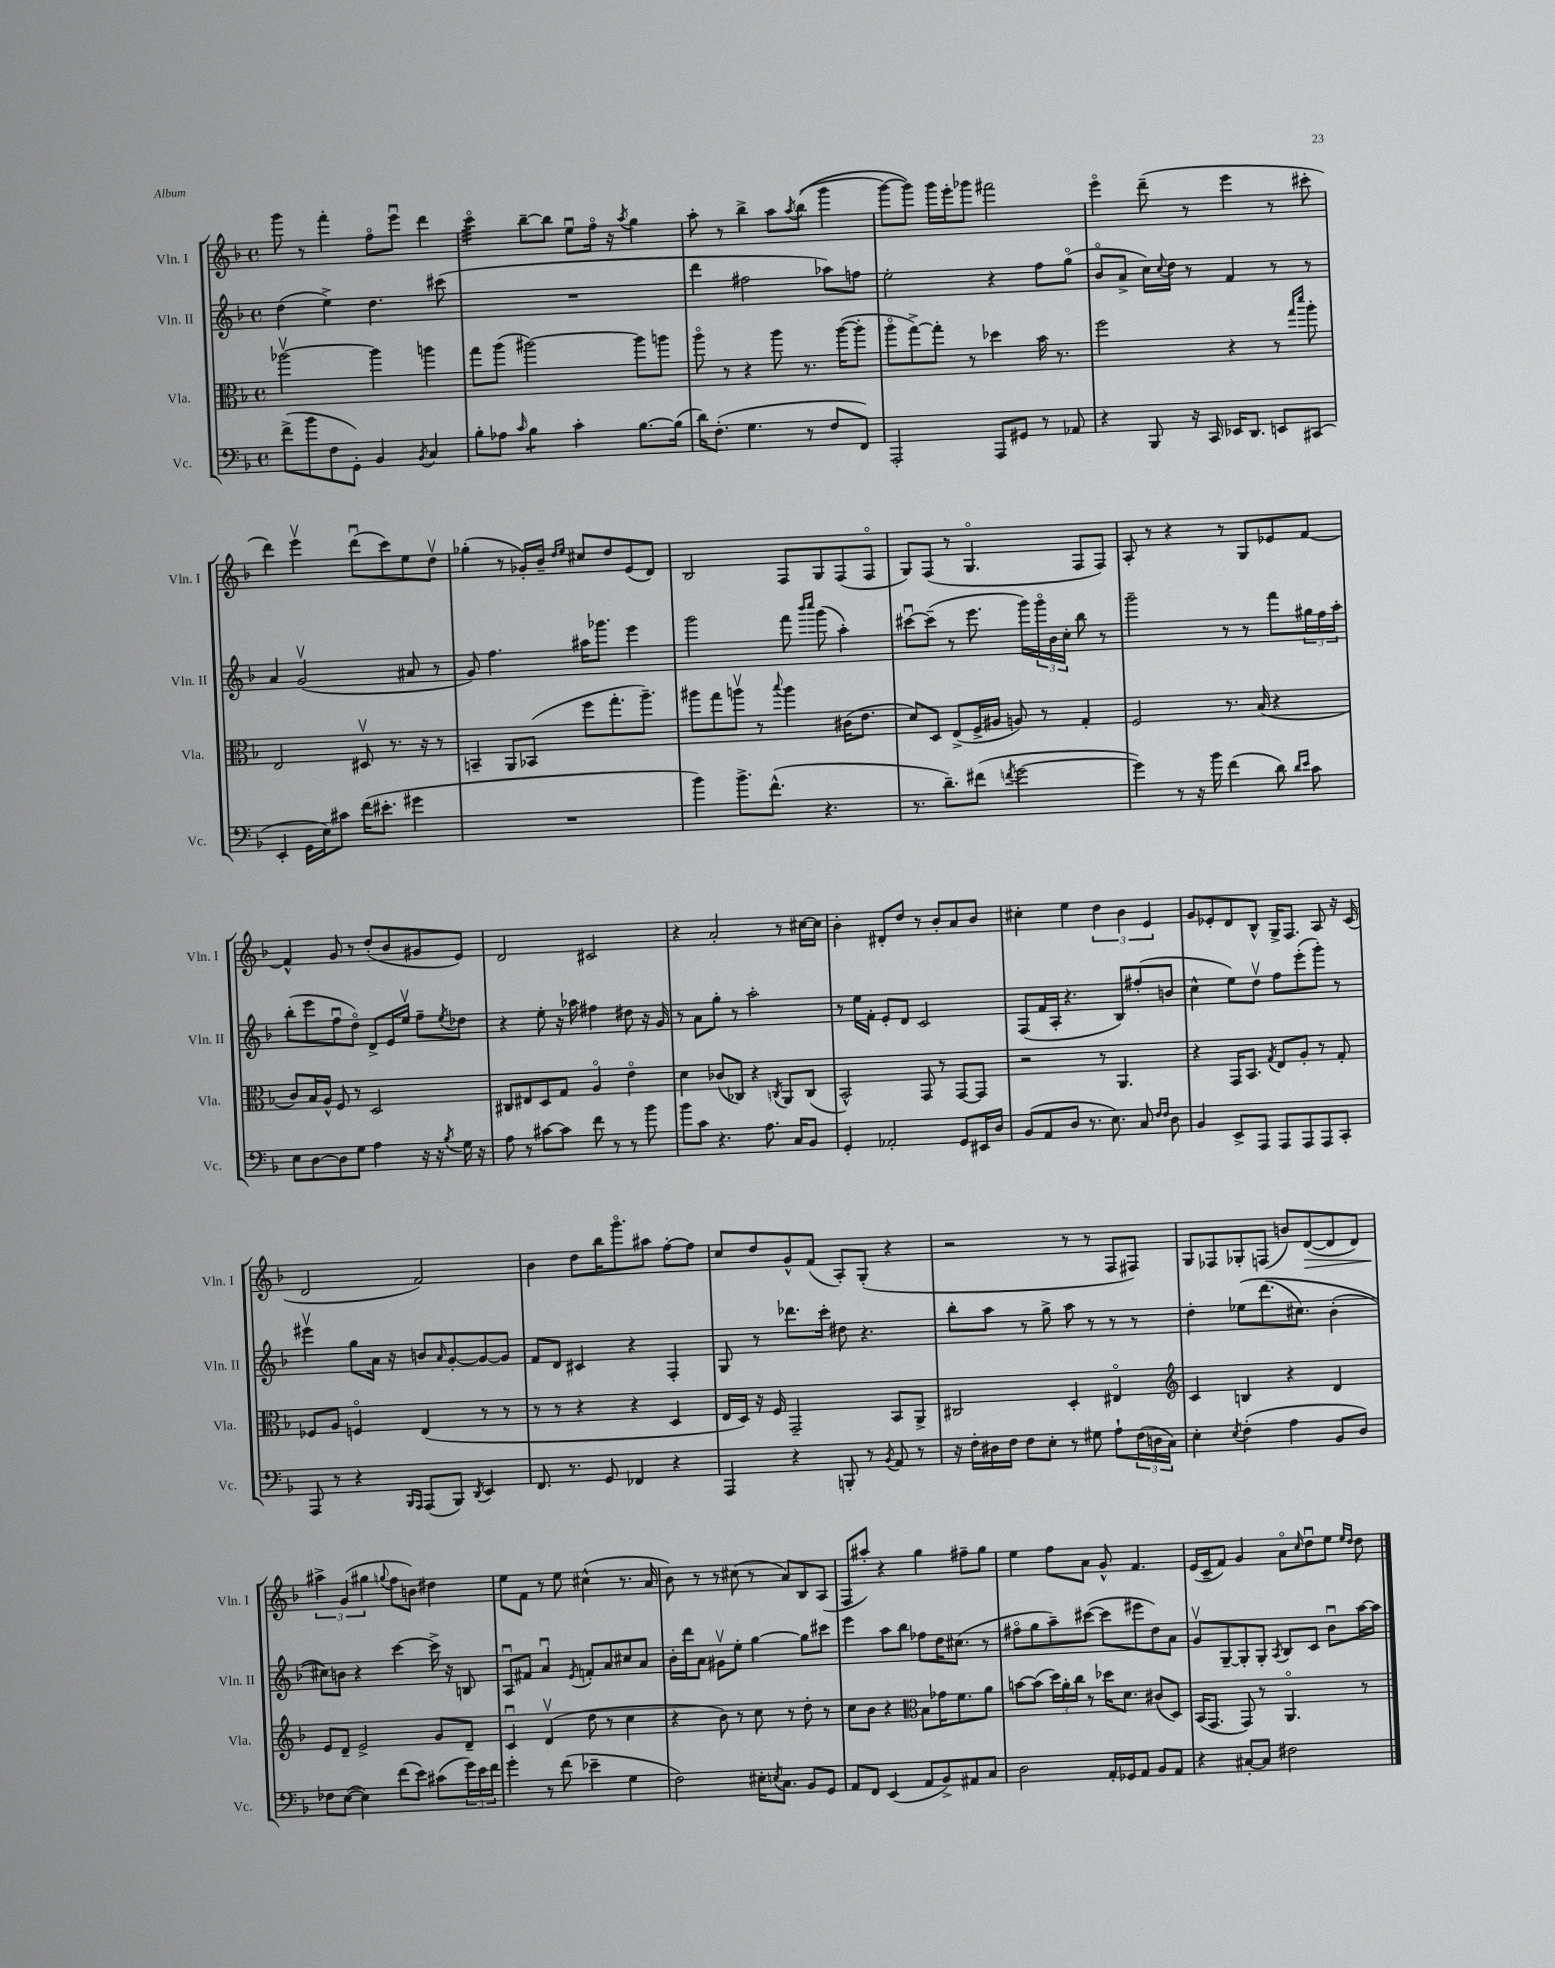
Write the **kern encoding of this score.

**kern	**kern	**kern	**kern	**dynam
*part4	*part3	*part2	*part1	*part1
*staff4	*staff3	*staff2	*staff1	*staff1
*I"Vc.	*I"Vla.	*I"Vln. II	*I"Vln. I	*
*I'Vc.	*I'Vla.	*I'Vln. II	*I'Vln. I	*
*clefF4	*clefC3	*clefG2	*clefG2	*
*k[b-]	*k[b-]	*k[b-]	*k[b-]	*
*M4/4	*M4/4	*M4/4	*M4/4	*
*met(c)	*met(c)	*met(c)	*met(c)	*
=10	=10	=10	=10	=10
(8f^\L	[2aa-Xv\	(4dd\	8ggg\	.
8b-\	.	.	8r	.
8F\	.	4ee^\)	4fff'\	.
8GG'\J)	.	.	.	.
4BB-/	4aa-\]	4.dd\	8ff\L	.
.	.	.	8eeeu\J	.
8qBB-/	.	.	.	.
4C/	4aan\	.	4ddd\	.
.	.	(8ccc#X\	.	.
=11	=11	=11	=11	=11
*	*	*	*tremolo	*
8B-'\L	8gg\L	1r	32ccc\LLL	.
.	.	.	32ccc\	.
.	.	.	32ccc\	.
.	.	.	32ccc\	.
8A-X\J	(8aa\J	.	32ccc\	.
.	.	.	32ccc\	.
.	.	.	32ccc\	.
.	.	.	32ccc\JJJ	.
*	*	*	*Xtremolo	*
16qqc/	.	.	.	.
*tremolo	*	*	*	*
8B-\L	[2aa#X\)	.	[8bb-~\L	.
8B-\J	.	.	8bb-\J]	.
*Xtremolo	*	*	*	*
4c'\	.	.	8eeu\L	.
.	.	.	16ff\Jk	.
.	.	.	16r	.
.	.	.	8qaa/	.
[8.B-\L	8aa#\L]	.	4gg\	.
.	8aan\J	.	.	.
(16B-\Jk]	.	.	.	.
=12	=12	=12	=12	=12
16d\KL)	8aa\	4ddd\	8aa'\	.
(8.F'\J	.	.	.	.
.	8r	.	8r	.
4.G\	4r	2ff#X\	4bb-^\	.
.	8aa\	.	8aa\L	.
.	.	.	8qaa/	.
8r	8.r	.	((8bb-\J	.
8F/L	.	8aa-X\L)	4ggg\	.
.	([16aa\KL	.	.	.
8FF/J)	8aa'\J]	8ffn\J	.	.
=13	=13	=13	=13	=13
2AAA'/	8aa\L	2ee'\	[8ggg\L)	.
.	[8gg^\)	.	8ggg\J])	.
.	8gg'\J]	.	16ggg\LL	.
.	.	.	16eee'\J	.
.	8r	.	8ggg-X\J	.
8AAA/L	4dd-X\	4r	2fff#X\	.
8GG#X/J	.	.	.	.
8r	16b-\	8ff\L	.	.
.	8.r	.	.	.
8AA-X/	.	(8gg\J	.	.
=14	=14	=14	=14	=14
4r	2ff\	8b-/L	4eee\	.
.	.	8a^/J	.	.
8BBB-/	.	16cc\LL)	(8ddd~\	.
.	.	8qqcc/	.	.
.	.	16dd\JJ	.	.
16r	.	8r	8r	.
16CC/	.	.	.	.
16EE-X/KL	4r	4f/	4eee\	.
8.DD/J	.	.	.	.
8EEn/L	8r	8r	8r	.
.	16qqgg/LL	.	.	.
.	16qqddd/JJ	.	.	.
(8CC#X/J	8aa'\	8r	8ccc#X'\	.
!!LO:LB:g=z
=15	=15	=15	=15	=15
4EE'/	2E/	4a/	4ddd\)	.
16GG\LL	.	(2gv/	4eeev\	.
16E\J)	.	.	.	.
8c#X\J	.	.	.	.
(16f\KL	8D#Xv/	.	(8dddu\L	.
8.e#X'\J	.	.	.	.
.	8.r	.	8ccc\)	.
4g#X\	.	8a#X/	8ee\	.
.	16r	.	.	.
.	8r	8r	8ddv\J	.
=16	=16	=16	=16	=16
1r	4BBn~/	8g/)	(4gg-X'\	.
.	.	4.ff\	.	.
.	8AA/L	.	8r	.
.	(8BB-X/J	.	16g-X'/LL)	.
.	.	.	16b-~/JJ	.
.	.	.	16qqdd/LL	.
.	.	.	16qqee/JJ	.
.	8ff\L	16aa#X\KL	8cc#X/L	.
.	.	8.ggg-X\J	.	.
.	8.gg'\	.	8dd/	.
.	.	4eee\	(8e/	.
.	8.aa~\J)	.	.	.
.	.	.	8d/J)	.
=17	=17	=17	=17	=17
4b-\)	8aa#X\L	2ggg\	2B-/	.
.	8gg\	.	.	.
8.b-^\L	8aanv\J	.	.	.
.	8r	.	.	.
(8.f^^\J	.	.	.	.
.	8qqbb-/	.	.	.
.	4aa\	8fff\	8F/L	.
.	.	16qqbbb-/LL	.	.
.	.	16qqcccc/JJ	.	.
4.r	.	(8ggg\	8G/	.
.	(16c#X\KL	4aa'\)	(8F/	.
.	8.e\J	.	.	.
.	.	.	8F/J	.
=18	=18	=18	=18	=18
8.r	8d/L)	[8ccc#Xu\L	8G/L)	.
.	8D/J	(8ccc#~\J]	(8F/J	.
8.d~\L)	.	.	.	.
.	(8E^/L	8r	8r	.
(8f#X\J	16F^/L	8.eee\	4.G/	.
.	16A#X/JJ	.	.	.
8qfn/	.	.	.	.
[2g\	8An/)	.	.	.
.	.	16ggg\LL)	.	.
.	8r	24ggg\	.	.
.	.	24b-\	.	.
.	.	24cc'\JJ	.	.
.	4G'/	8bb-\	8F/L	.
.	.	8r	8F/J)	.
=19	=19	=19	=19	=19
4g\])	2F/	2ggg~\	8A'/	.
.	.	.	8r	.
8r	.	.	4r	.
16r	.	.	.	.
16b-\	.	.	.	.
(4f\	8.r	8r	8r	.
.	.	8r	8G/L	.
.	(16B-/	.	.	.
8d\)	4r	8fff\L	8e-X/	.
16qqd/LL	.	.	.	.
16qqe/JJ	.	.	.	.
8c\	.	24gg#X\L	[8f/J	.
.	.	24ff\	.	.
.	.	24aa'\JJ	.	.
!!LO:LB:g=z
=20	=20	=20	=20	=20
8E\L	8c/L)	(8bb-'\L	4f^^/]	.
[8D\	16B-/L	8eee\	.	.
.	16A^^/JJ	.	.	.
8D\]	8F/	8ffu\	8g/	.
8G\J	8r	8dd\J)	8r	.
4A\	2D/	8d^/L	(8dd'/L	.
.	.	16e/L	8b-/	.
.	.	16eev/JJ	.	.
16r	.	8ff~\L	8g#X/	.
16r	.	.	.	.
8qB-/	.	8qee/	.	.
16G\	.	8dd-X\J	8e/J)	.
16r	.	.	.	.
=21	=21	=21	=21	=21
8A\	8C#X/L	4r	2d/	.
8r	8E#X/	.	.	.
[8c#X\L	8D/	8ee'\	.	.
8c#\J]	8G/J	16r	.	.
.	.	16aa-X\	.	.
8f\	4A/	4ff#X\	2c#X/	.
8r	.	.	.	.
8r	4e\	8dd#X\	.	.
8b-\	.	16r	.	.
.	.	16g/	.	.
=22	=22	=22	=22	=22
8b-\L	4d\	8r	4r	.
8c\J	.	8a\L	.	.
4.r	(8c-X/L	8gg'\J	2a'/	.
.	8C-X/J)	8r	.	.
.	4r	2aa'\	.	.
8.A\	.	.	.	.
.	8qCn/	.	.	.
.	8AA/L	.	8r	.
16C/KL	.	.	.	.
8BB-/J	(8C/J	.	[16cc#X\LL	.
.	.	.	16cc#\JJ]	.
=23	=23	=23	=23	=23
4GG'/	2BB-^^/)	8r	4b-'\	.
.	.	16ee\LL	.	.
.	.	16f'\JJ	.	.
2AA-X'/	.	8e'/L	8d#X'/L	.
.	.	8d/J	8dd/J	.
.	8GG/	2c/	8r	.
.	8r	.	8b-'/L	.
8GG/L	[8GG/L	.	8a/	.
16EE#X/L	8GG/J]	.	8b-/J	.
16D/JJ	.	.	.	.
=24	=24	=24	=24	=24
(8BB-/L	2r	(8F/L	4cc#X'\	.
8AA/	.	16f/L	.	.
.	.	16A'/JJ	.	.
8D/J	.	4.r	4ee\	.
8.r	.	.	.	.
.	8r	.	6dd\	.
8.E\)	.	.	.	.
.	4.AA/	8B-/L)	.	.
.	.	.	6b-\	.
8C/	.	(8ff#X'/	.	.
.	.	.	6e/	.
16qqF/LL	.	.	.	.
16qqF/JJ	.	.	.	.
8D\	.	8bn/J	.	.
=25	=25	=25	=25	=25
4BB-/	4r	4cc^^\	8g/L	.
.	.	.	8e-X'/	.
8EE^/L	16GG/KL	8ee\L)	8d/	.
.	8.BB-/J	.	.	.
8AAA/J	.	8ddv\J	8B-^^/J	.
.	8qG/	.	.	.
8AAA/L	8E/L	8ff\L	16G^/KL	.
.	.	.	8.F/J	.
8AAA/	8A'/J	(8eee'\	.	.
8AAA/	8r	8ggg'\J)	8A/	.
8CC'/J	8G'/	8r	16r	.
.	.	.	(16c/	.
!!LO:LB:g=z
=26	=26	=26	=26	=26
8AAA/	8F-X/L	4eee#Xv\	2d/	.
8r	8A/J	.	.	.
4r	4Fn/	8gg\L	.	.
.	.	16a\Jk	.	.
.	.	16r	.	.
16qqBBB-/LL	.	.	.	.
16qqAAA/JJ	.	.	.	.
(8AAA/L	(4E/	8bn/L	2f/)	.
.	.	16qqa/	.	.
8BBB-/J)	.	[8g'/	.	.
8qDD/	.	.	.	.
4EE/	8r	8g/_	.	.
.	8r	8g/J]	.	.
=27	=27	=27	=27	=27
8.FF/	8r	8f/L	4b-\	.
.	8r	8d/J	.	.
8.r	.	.	.	.
.	4r	4c#X/	8dd\L	.
8GG/	.	.	16bb-\K	.
.	.	.	8.ggg\	.
4FF-X/	4r	4r	.	.
.	.	.	8aa#X\J	.
4r	4D/	4F'/	[8ff'\L	.
.	.	.	8ff\J]	.
=28	=28	=28	=28	=28
4AAA/	16E/LL	8G/	8cc/L	.
.	16D/JJ)	.	.	.
.	16r	8r	8dd/	.
.	16F/	.	.	.
4r	2GG~/	8.ddd-X\L	8g^^/	.
.	.	.	(8f/J	.
.	.	16ccc'\Jk	.	.
8BBBn'/	.	8dd#X\	8A'/L)	.
8r	.	4.r	(8G'/J	.
8qBB-/	.	.	.	.
8AA/	8BB-/L	.	4r	.
8r	8AA^/J	.	.	.
=29	=29	=29	=29	=29
16r	2C#X/	8bb-'\L	2r	.
16F'\LL	.	.	.	.
16D#X\	.	8aa\J	.	.
16F\JJ	.	.	.	.
8F\L	.	8r	.	.
8E'\J	.	8gg^\	.	.
8r	4D'/	8aa\	8r	.
8G#X\	.	8r	8r	.
8A`\L	4E#X/	8r	8F/L	.
(24F\L	.	8r	8F#X/J)	.
24Dn\	.	.	.	.
24C\JJ)	.	.	.	.
=30	=30	=30	=30	=30
*	*clefG2	*	*	*
4E'\	4c/	4dd'\	8G/L	.
.	.	.	8F-X/	.
8qE/	.	.	.	.
(4F'\	4Bn/	(8ee-X\L	8G-X'/	.
.	.	(8.ddd\	(8Fn/J	.
4A\	4r	.	8bn/L)	.
.	.	8.cc#X\J)	.	.
!	!	!	!	!LO:HP:b
.	.	.	([8d/	>
8BB-/L	4d/	(4b-'\	8d/]	.
8D/J)	.	.	8d/J)	.
!!LO:LB:g=z
=31	=31	=31	=31	=31
8F-X\L	8e/L	8cc#X\L))	6aa#X^\	.
([8E\J	8d~/J	8bn\J	.	.
.	.	.	(6g/	]
4E\])	2e^/	4r	.	.
.	.	.	6gg#X\	.
.	.	.	8qqggn/	.
(8f\L	.	[4ccc\	8ff\L	.
8e\J)	.	.	8bn\J)	.
(8c#X\L	8g/L	16ccc^\]	4dd#X\	.
.	.	16r	.	.
24g\L)	8d~/J	8Bn/	.	.
24e\	.	.	.	.
24f\JJ	.	.	.	.
=32	=32	=32	=32	=32
4g'\	4cu/	8Au/L	8ee\L	.
.	.	8f#X/J	8f\J	.
8r	(4dv/	4au/	8r	.
(8f\	.	.	8ee\	.
.	.	8qe/	.	.
4e-X~\	8dd\	8fn'/L	(4cc#X^^\	.
.	8r	8a/	.	.
4G\	4cc\	8cc#X/	8.r	.
.	.	8a/J	.	.
.	.	.	16a/	.
=33	=33	=33	=33	=33
2F\)	4r	16b-'\LL	8b-\)	.
.	.	16ddd\J	.	.
.	.	8a\J	8r	.
.	8b-\)	8g#Xv\L	8r	.
.	8r	8ee'\J	(8cc#X\	.
16E#X'\KL	8cc\	[4gg\	8r	.
8qEn/	.	.	.	.
8.C\J	.	.	.	.
.	8r	.	8a/L)	.
8BB-/L	8dd'\	8gg\L]	8B-/	.
8GG/J	8r	8ccc#X\J	(8A/J	.
=34	=34	=34	=34	=34
8AA/L	8cc\L	4eee\	8F/L	.
8FF/J	8b-\J	.	8aa#X'/J)	.
(4EE/	4r	8aa\L	4r	.
.	.	8bb-\J	.	.
*	*clefC3	*	*	*
8AA/L	8B-\L	8ff-X\L	4gg\	.
8BB-^/)	16g-X\K	16dd\K	.	.
.	8.f\	(8.cc#X\J	.	.
8AA#X/	.	.	8ff#X~\L	.
8C/J	8a\J	8r	8gg\J	.
=35	=35	=35	=35	=35
2D\	[8bn\L	8ff#X\L	4ee\	.
.	(8b\J]	8gg\	.	.
.	24dd\LL)	8aa~\)	8ff\L	.
.	24a'\	.	.	.
.	24cc\JJ	.	.	.
.	8r	([8ccc#X\J	8a\J	.
16AA'/LL	16dd-X\KL	8ccc#\L]	8g^^/	.
16GG-X/J	8.d\J	.	.	.
8AA/J	.	8eee#X\	4.f/	.
8BB-/L	(8c#X/L	8dd\)	.	.
8AA/J	8D/J)	8a\J	.	.
=36	=36	=36	=36	=36
4r	(16BB-/KL	8gv/L	(16e/LL	.
.	8.GG/J	.	16c~/J	.
.	.	[8G~/	8f/J)	.
[8C#X'/L	8GG/)	8G'/]	4g/	.
8C#/J]	8r	8G'/J	.	.
.	.	8qA/	.	.
2F#X\	4.AA/	8B-/L	8a\L	.
.	.	.	16qqcc/	.
.	.	8c/J	8ddu\	.
.	.	8b-u\L	8ee\J	.
.	.	.	16qqee/LL	.
.	.	.	16qqdd/JJ	.
.	8r	[16aa\L	8dd\	.
.	.	16aa\JJ]	.	.
==	==	==	==	==
*-	*-	*-	*-	*-
